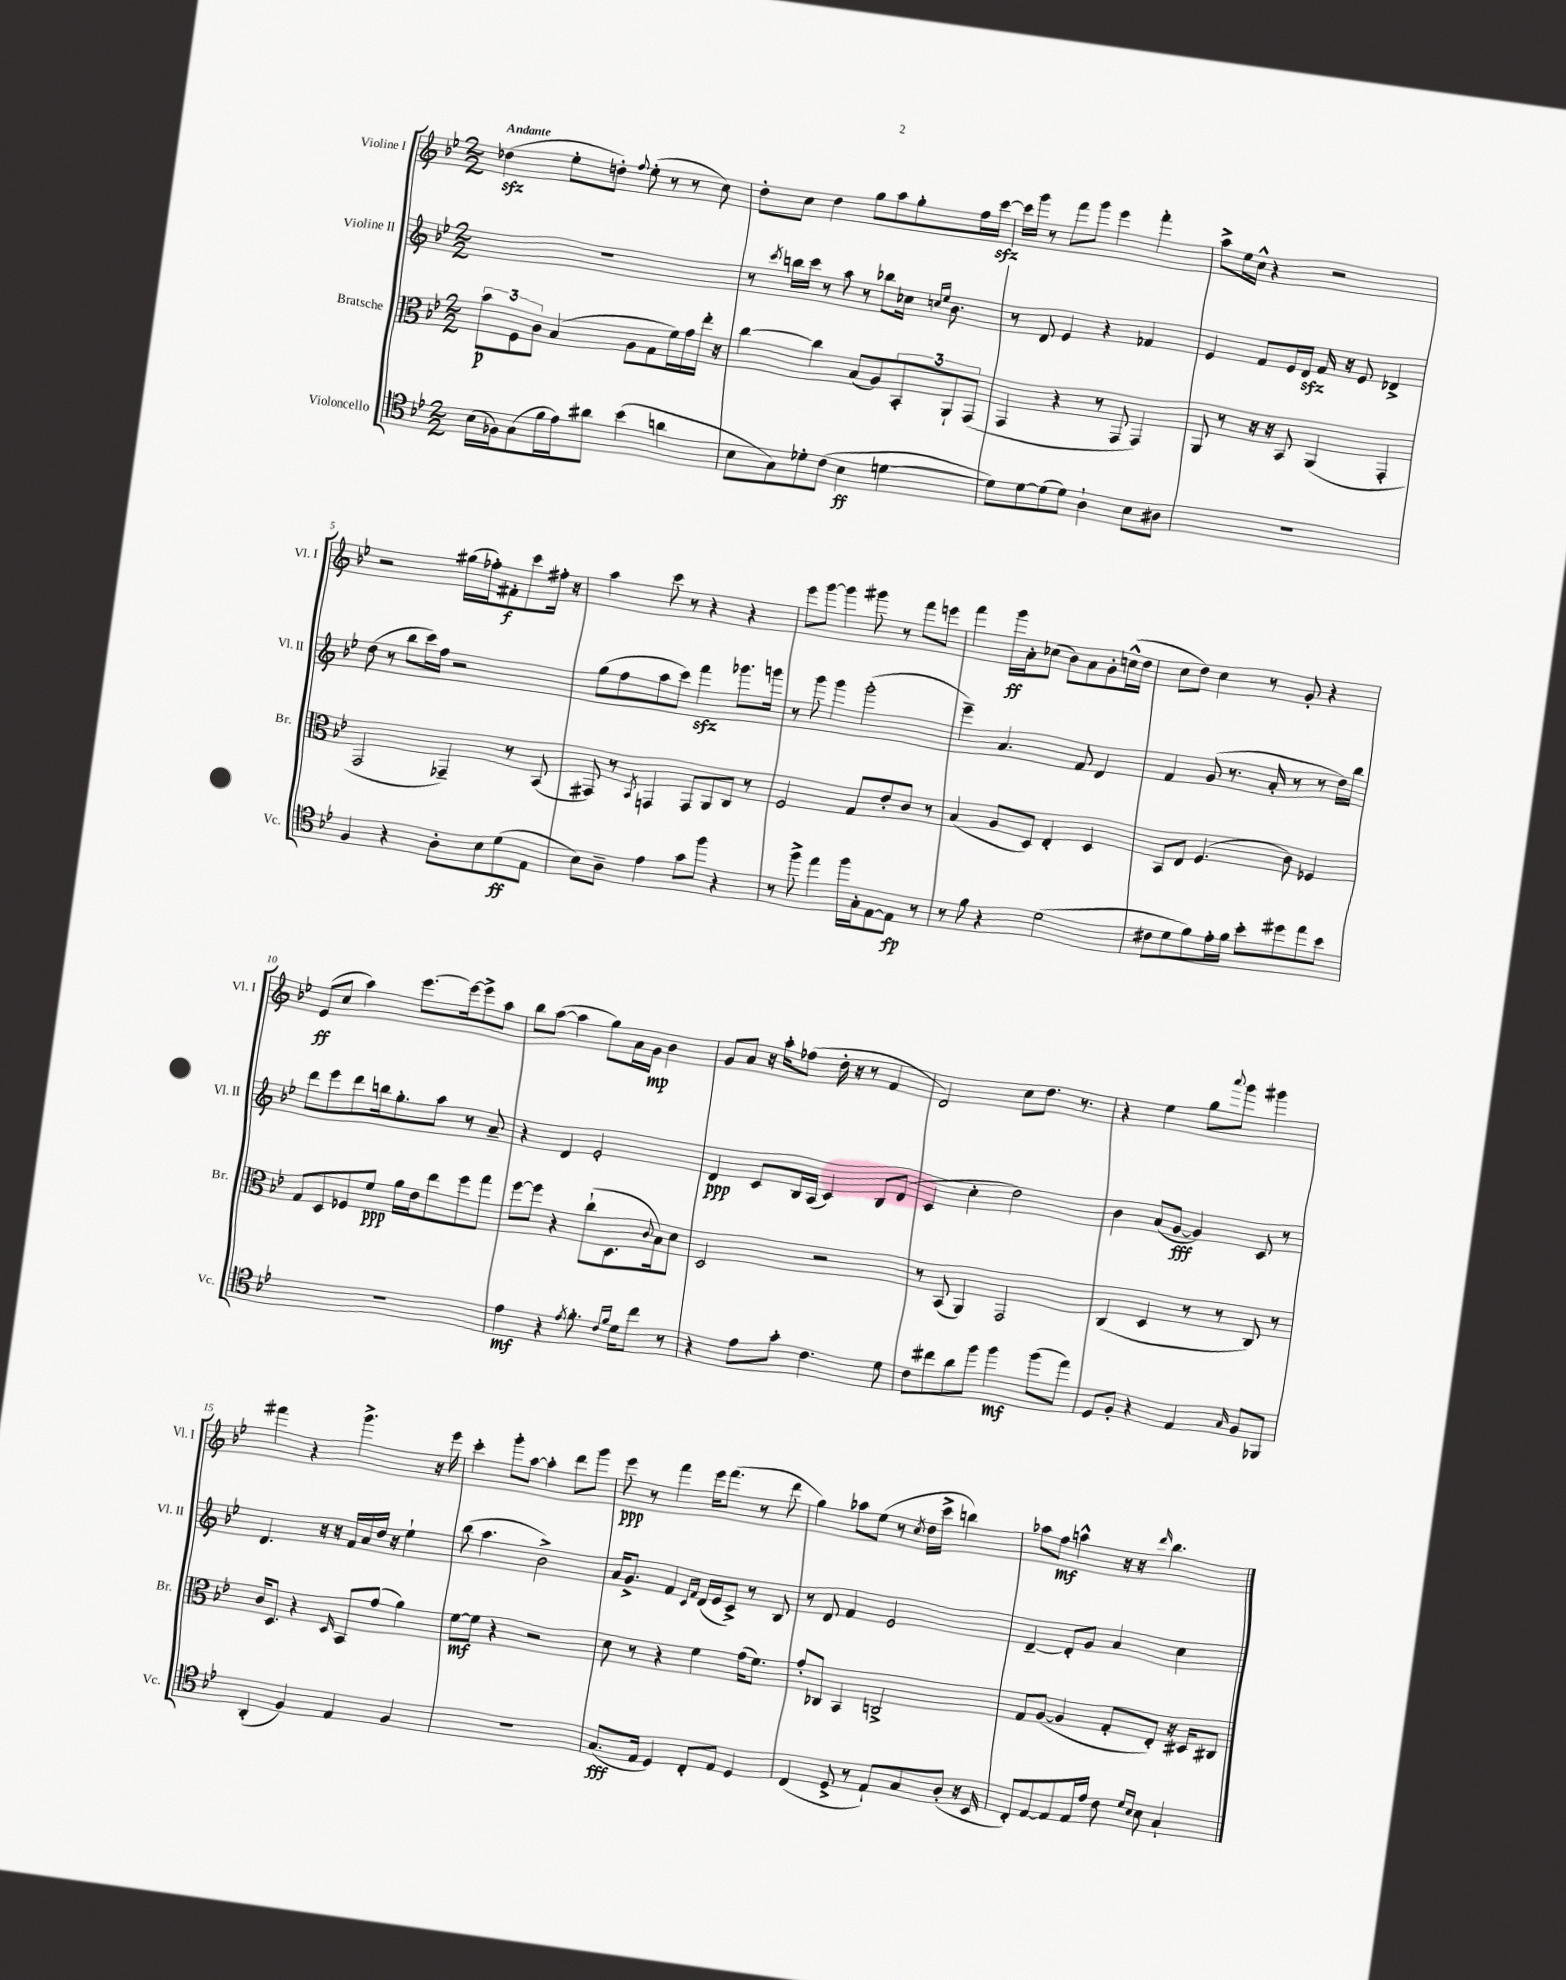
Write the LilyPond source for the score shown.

<<
\new StaffGroup <<
\new Staff = "s0" \with { instrumentName = "Violine I" shortInstrumentName = "Vl. I" } {
    \clef treble \key bes \major \numericTimeSignature \time 2/2 \tempo "Andante"
    des''4\sfz( ees''8-. d''8-.) \appoggiatura { f''8 } ees''8-.( r8 r8 c''8) |
    d''8-. c''8 d''4 g''8 a''8 g''8-. f''16 c'''16~\sfz |
    c'''16 g'''16 r8 f'''8 g'''8 ees'''4 f'''4-. |
    a''8-> ees''16 c''16-^ r4 r2 |
    r2 gis''16( fes''16-.) fis'8-.\f c'''8 fis''16-. r16 |
    a''4 c'''8 r8 r4 r4 |
    ees'''8 g'''8~ g'''4 gis'''8 r8 f'''8 e'''8 |
    f'''4 g'''16\ff a'16-. ces''8( bes'8) a'8 g'8-. c''16-^( d''16 |
    c''8 d''8) c''4 r8 g'8-. r4 |
    ees'8\ff( c''8 a''4) ees'''8.~ ees'''16~ ees'''8-> a''8 |
    bes''8 a''8~( a''4 g''8) a'16 g'16\mp bes'4 |
    g'8 a'8 r16 a''16-. fes''8( d''16-. r16 r8 f'4 |
    d'2) c''8 d''8. r8. |
    r4 ees''4 g''8 \appoggiatura { a'''8 } g'''8 gis'''4 |
    fis'''4 r4 g'''4.-> r16 ees'''16 |
    c'''4-. g'''8-. a''8~ a''4-. d'''8 g'''8 |
    ees'''8\ppp r8 f'''4 ees'''16 f'''8.( r8 d'''8 |
    g''4) aes''8 ees''8( r8 \acciaccatura { c''8 } d''16 c'''16-> b''4) |
    aes''8 f''8\mf a''4-^ r16 r16 \grace { d'''16 } bes''4. \bar "|." |
}
\new Staff = "s1" \with { instrumentName = "Violine II" shortInstrumentName = "Vl. II" } {
    \clef treble \key bes \major \numericTimeSignature \time 2/2
    R1 |
    r8 \acciaccatura { c'''8 } b''16 c'''16 r8 a''8 r8 bes''8 ces''16 \grace { c''16 ees''16 } bes'8. |
    r8 d'8 ees'4 r4 fes'4 |
    ees'4 f'8 ees'16 d'16\sfz f'16 r16 ees'8 des'4-> |
    d''8( r8 bes''8 c'''16) f''16 r2 |
    g''8( f''8 a''8 c'''8) f'''4\sfz ges'''8. g'''16 |
    r8 g'''8 g'''4 g'''2-.( |
    ees'''4--) a'4. f'8 d'4 |
    f'4 g'8( r8. a'16-. r8 r8 d''16) bes''16 |
    d'''8 ees'''8 d'''8 b''16 g''8.-. a''8 r8 a'8-- |
    r4 d'4 ees'2-. |
    d'4\ppp c'8 bes16 a16( c'4) bes8 d'8( |
    c'4 c''4-. d''2) |
    bes'4 a'8( g'8~\fff g'4) c'8 r8 |
    d'4. r16 r16 f'16 a'16 d''16 r16 ees''4-! |
    bes''8( a''4. bes'2->) |
    a'16 g'8.-> f'4 \grace { c'16 f'16 } d'16( ees'16 c'8->) r8 bes8 |
    r8 d'8 f'4 ees'2 |
    d'4~-- d'8-. g'8 a'4 c''4 \bar "|." |
}
\new Staff = "s2" \with { instrumentName = "Bratsche" shortInstrumentName = "Br." } {
    \clef alto \key bes \major \numericTimeSignature \time 2/2
    \tuplet 3/2 { bes'8\p f8 c'8 } bes4( a8 g8 f'16) g'16 ees''16-. r16 |
    c''4~ c''4 bes8( a8) \tuplet 3/2 { bes,8-. a,8-! g,8( } |
    g,4 r4 r8 g,8 g,4) |
    a,8 r8 r16 r16 bes,8 a,4( g,4-. |
    g,2 ges,4--) r8 bes,8( |
    gis,8) r8 \acciaccatura { bes,8 } g,4 g,8 a,8 c8 r8 |
    f2 g8 ees'8-. c'8 r8 |
    bes4( a8 d8) ees4-. d4 |
    bes,8 ees8 f4.( c'8) fes4 |
    g8 d8 fes8 f'8\ppp a'16 ees'16 ees''8 f''8 g''8 |
    f''8~ f''8 r4 c''8-!( d8. \appoggiatura { c'8 } bes16) d'8 |
    d2 r2 |
    r8 bes,8( a,4) g,2 |
    c4( d4 r8 r8 c8) r8 |
    c'16 d8. r4 \grace { d16 } bes,8 g'8( a'4) |
    f'8~\mf f'8 r4 r2 |
    d'8 r8 r4 f'4 g'16( f'8.) |
    g'8-. ces8 bes,4 c2-> |
    g8 a8~( a4 g8-. ees8-.) r16 dis16 cis8 \bar "|." |
}
\new Staff = "s3" \with { instrumentName = "Violoncello" shortInstrumentName = "Vc." } {
    \clef tenor \key bes \major \numericTimeSignature \time 2/2
    bes16( fes16) g8( f'16 ees'16) ais'8 bes'4( a'4 |
    bes8 g8) des'8-. c'8( bes4\ff d'4~ |
    d'8) d'8~ d'8( d'8) a4-! bes8 ais8 |
    R1 |
    f4 r4 a8-. bes8 d'8\ff( ees8 |
    bes8) a8-- ees'4 g'8 f''8 r4 |
    r8 f''8-> ees''4 f''16 g16-. ees8~ ees8\fp r8 |
    r8 f'8 r4 d'2( |
    cis'8 d'8 f'8) ees'16-. f'16 bes'8-. dis''8 ees''8 bes'8 |
    R1 |
    ees'4\mf r4 \acciaccatura { ees'8 } f'8.-. \grace { c'16 f'16 } d'16 c''8 r8 |
    r4 ees'8 g'8-. c'4. d'8 |
    c'8 cis''8 a'8 f''8 f''4\mf f''8( ees''8) |
    d8 f8-. r4 ees4 \grace { g16 } f8 fes,8 |
    a,4-.( f4) ees4 f4 |
    R1 |
    g8.\fff( ees16 d4) c8-. ees8 d4 |
    c4( d8-> r8 ees8-!) g8 a8-.( r16 bes,16 |
    c8-.) ees8~ ees8 ees16 ees'16 c'8 \grace { d'16 bes16 } bes8 g4-! \bar "|." |
}
>>
>>
